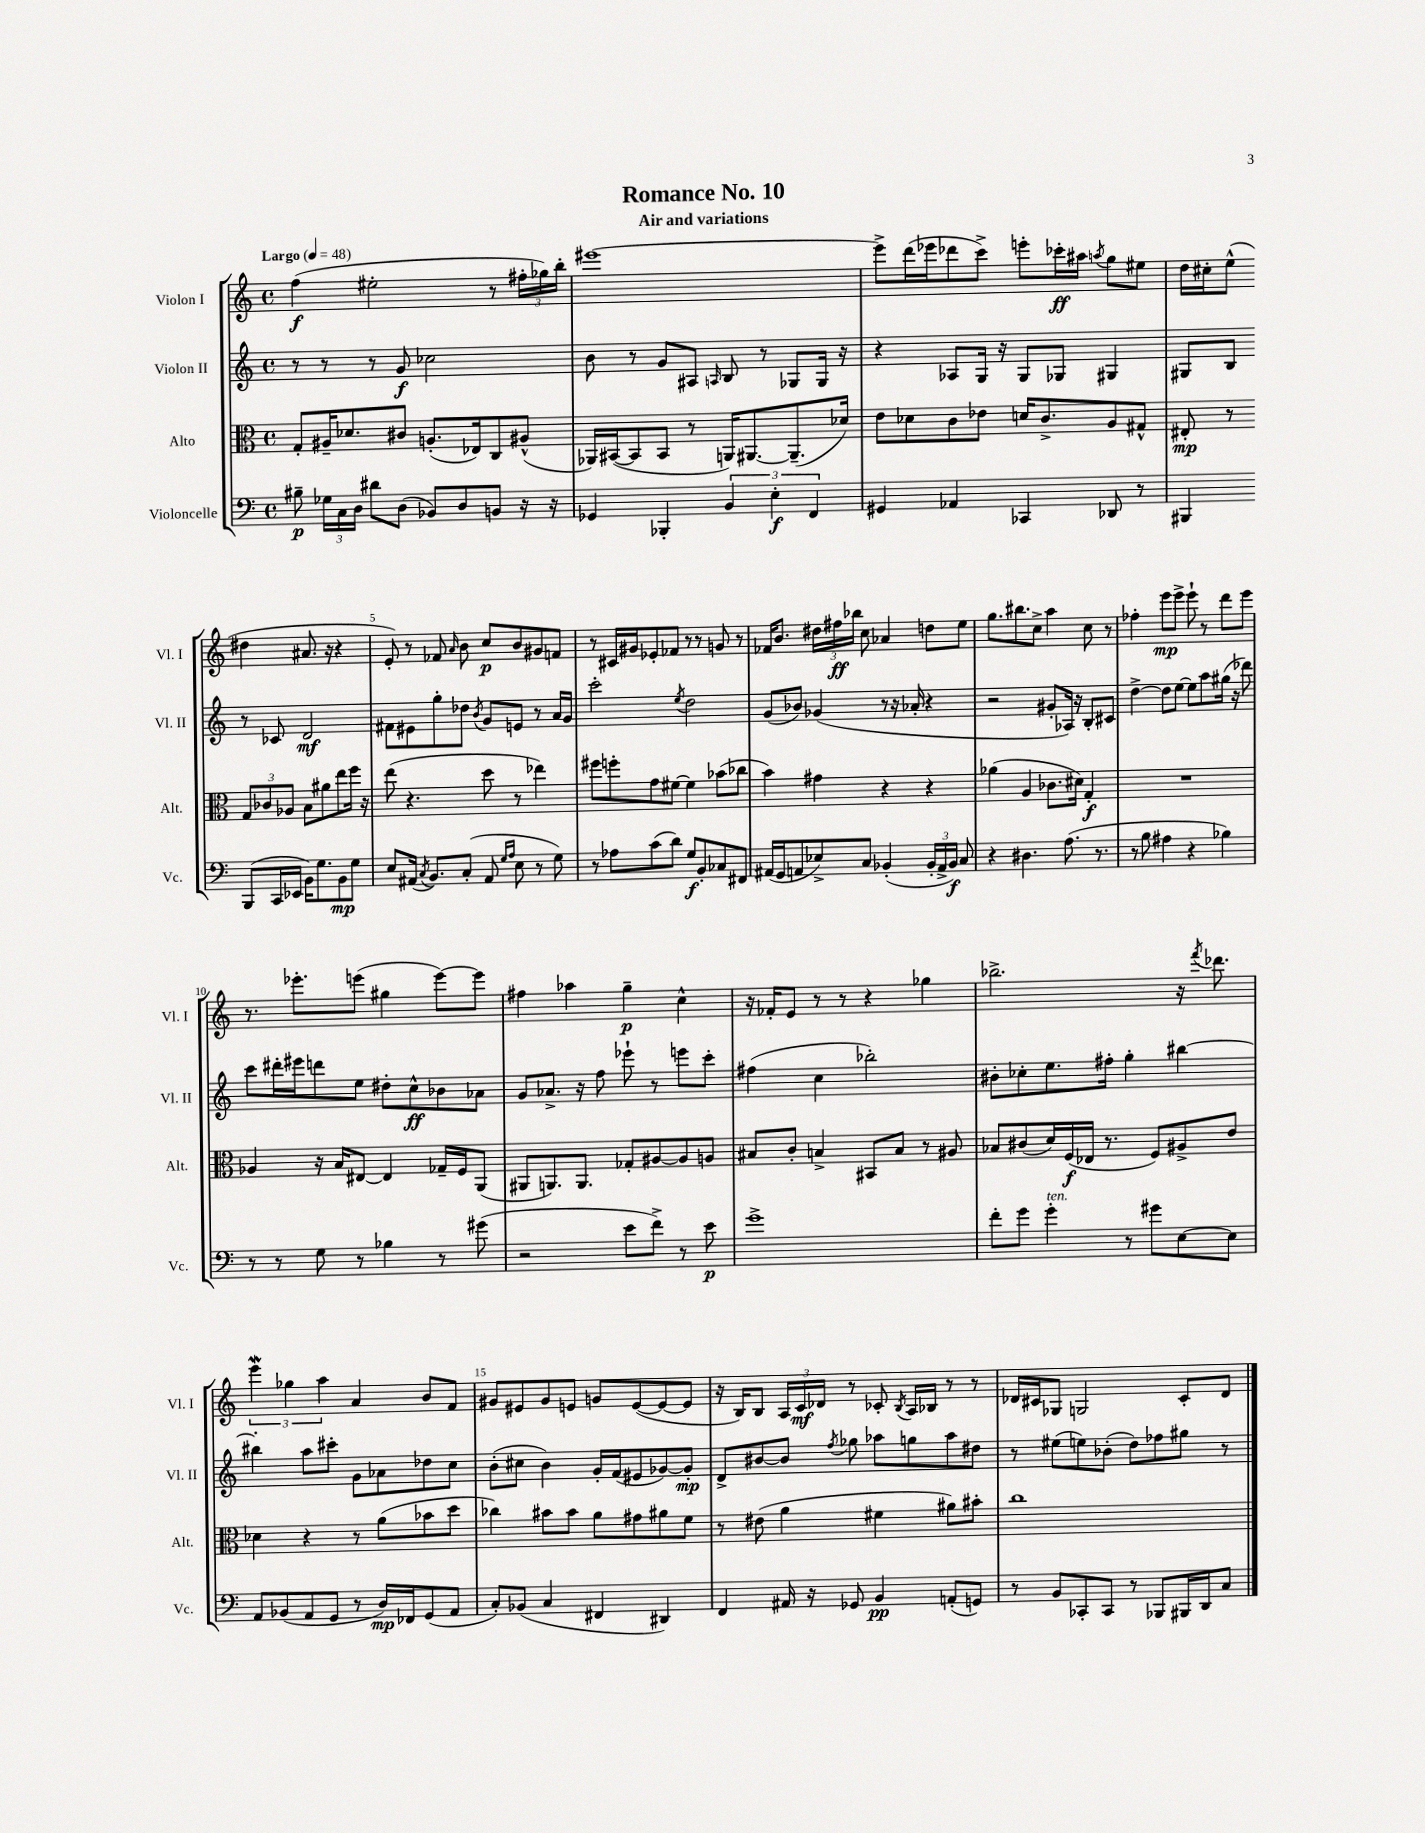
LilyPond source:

\header { title = "Romance No. 10" subtitle = "Air and variations" }
<<
\new StaffGroup <<
\new Staff = "s0" \with { instrumentName = "Violon I" shortInstrumentName = "Vl. I" } {
    \clef treble \key c \major \defaultTimeSignature \time 4/4 \tempo "Largo" 4 = 48
    \autoBeamOff f''4\f( eis''2-. r8 \tuplet 3/2 { fis''16[-. ges''16) b''16]-. } |
    eis'''1~ |
    eis'''8[-> d'''16( ees'''16 des'''8 c'''8]->) e'''8[-. ces'''16-.\ff ais''16] \acciaccatura { a''8 } g''8[ eis''8] |
    d''16[ cis''16-. e''8]-^( dis''4 ais'8. r16 r4 |
    e'8-.) r8 fes'8 \grace { a'16 } b'8 c''8[\p b'8 gis'8 f'8] |
    r8 cis'16[ gis'16 ees'8-. fes'8] r8 r8 g'8 r8 |
    fes'16[ b'8.] \tuplet 3/2 { dis''16[ fis''16\ff bes''16] } c''8 aes'4 d''8[ e''8] |
    g''8.[ bis''8. c''8]-> a''4 c''8 r8 |
    fes''4-. e'''8[\mp e'''8]-> e'''8-! r8 d'''8[ e'''8] |
    r8. ees'''8.[-. e'''8]( gis''4 e'''8[~) e'''8] |
    fis''4 aes''4 g''4--\p c''4-^ |
    r16 fes'16[-. e'8] r8 r8 r4 ges''4 |
    bes''2.-> r16 \acciaccatura { f'''8 } des'''8. |
    \tuplet 3/2 { e'''4\mordent ges''4 a''4 } a'4 b'8[ f'8] |
    gis'8[ eis'8 gis'8 e'8] g'8[ e'8~( e'8~ e'8] |
    r16 b16[) b8] \tuplet 3/2 { a16[ c'16\mf des'16] } r8 ces'8-. \acciaccatura { b8 } a16[ bes16] r8 r8 |
    des'16[ cis'16 ges8] g2 cis'8[-. des'8] \bar "|." |
}
\new Staff = "s1" \with { instrumentName = "Violon II" shortInstrumentName = "Vl. II" } {
    \clef treble \key c \major \defaultTimeSignature \time 4/4
    \autoBeamOff r8 r8 r8 g'8\f ces''2 |
    b'8 r8 g'8[ ais8] \grace { a16 } b8 r8 ges8[ ges16] r16 |
    r4 aes8[ g16] r16 g8[ ges8] gis4 |
    gis8[ b8] r8 ces'8 d'2\mf |
    fis'8[ eis'8 g''8-. des''8] \acciaccatura { b'8 } g'8[ e'8] r8 a'16[ g'16] |
    c'''2-. \acciaccatura { e''8 } d''2 |
    g'8[( bes'8]) ges'4( r8 r16 aes'16-. r4 |
    r2 gis'8[-. aes16]) r16 b8[-. cis'8] |
    d''4~-> d''8[ e''8]~ e''8[ a''8 gis''16]( r16 des'''8) |
    c'''8[ dis'''16-. eis'''16 d'''8 e''8] dis''8[-. c''8-^\ff bes'8 aes'8] |
    g'8[ aes'8.]-> r16 f''8 ees'''8-! r8 e'''8[ c'''8]-. |
    fis''4( c''4 bes''2-.) |
    bis'8[-. ces''8-. e''8. fis''16]-. g''4-. bis''4~ |
    bis''4-. a''8[ cis'''8]-. g'8[ aes'8 des''8 c''8] |
    b'8[-.( cis''8] b'4) g'16[-. f'16( eis'8 ges'8~) ges'8]-.\mp |
    d'8[-> bis'8~ bis'8] \acciaccatura { f''8 } ges''8 aes''8[ g''8 aes''8 dis''8] |
    r8 eis''8[( e''8) bes'8]-.( d''8[) fes''8 gis''8] r8 \bar "|." |
}
\new Staff = "s2" \with { instrumentName = "Alto" shortInstrumentName = "Alt." } {
    \clef alto \key c \major \defaultTimeSignature \time 4/4
    \autoBeamOff g8[-. ais16-- des'8. cis'8] a8.[-.( ees16) c8 ais8]-^( |
    aes,16[) bis,16~( bis,8 bis,8] r8 a,16[) ais,8.~ ais,8.--( des'16]) |
    e'8[ des'8 c'8 ees'8] d'16[ c'8.-> a8 gis8]-^ |
    eis8-.\mp r8 \tuplet 3/2 { g8[ ces'8 aes8] } b8[ ais'8 e''8 f''16] r16 |
    e''8( r4. d''8 r8 ees''4) |
    fis''8[ f''8-. g'8 fis'8]~ fis'4 bes'8[( ces''8] |
    b'4) gis'4 r4 r4 |
    aes'4( a4 ces'8.[ dis'16]) g4-.\f |
    R1 |
    aes4 r16 b16[ eis8]~ eis4 ges16[-- f16 a,8]( |
    ais,8[ a,8.) a,8.] ges8[-. ais8~ ais8 a8] |
    bis8[ c'8]-. b4-> bis,8[ b8] r8 ais8 |
    bes8[ cis'8( d'16) f16\f( ees16] r8. f8[) ais8-> e'8] |
    des'4 r4 r8 a'8[( bes'8 d''8] |
    ces''4) bis'8[ bis'8] a'8[ gis'8 ais'8 f'8] |
    r8 eis'8( a'4 fis'4 ais'8[) bis'8]-. |
    c''1 \bar "|." |
}
\new Staff = "s3" \with { instrumentName = "Violoncelle" shortInstrumentName = "Vc." } {
    \clef bass \key c \major \defaultTimeSignature \time 4/4
    \autoBeamOff bis8--\p \tuplet 3/2 { ges16[ c16 d16] } dis'8[ d8]( bes,8[) d8 b,8] r16 r16 |
    ges,4 bes,,4-. \tuplet 3/2 { b,4 e4-.\f f,4 } |
    gis,4 aes,4 ces,4 des,8 r8 |
    bis,,4 bis,,8[( c,16 ees,16] b,16[) g8. b,8\mp g8] |
    e8[ ais,16]( \acciaccatura { c8 } b,8.[) c8]-.( ais,8 \grace { g16[ a16] } e8 r8 g8) |
    r8 aes8[ c'8( d'8]) g8[\f b,8-. ces8 fis,8] |
    ais,16[( g,16 a,8 ees8->) c8] bes,4-.( \tuplet 3/2 { bes,16[-. a,16-> bes,16]\f) } c8 |
    r4 dis4. a8.( r8. |
    r8 b8 ais4 r4 bes4) |
    r8 r8 g8 r8 bes4 r8 gis'8( |
    r2 e'8[ f'8]->) r8 e'8\p |
    g'1-> |
    f'8[-. g'8] g'4-.^\markup { \italic "ten." } r8 gis'8[ e8~ e8] |
    a,8[ bes,8( a,8 g,8] r8 d16[\mp) fes,16 g,8( a,8] |
    c8[-.) bes,8]( c4 fis,4 dis,4) |
    f,4 ais,16 r16 ges,8 b,4\pp a,8[-.( g,8]) |
    r8 b,8[ ces,8-. ces,8] r8 bes,,8[ bis,,16 d,16 c8] \bar "|." |
}
>>
>>
\layout { \context { \Score \override BarNumber.break-visibility = ##(#f #t #t) barNumberVisibility = #(every-nth-bar-number-visible 5) } }
